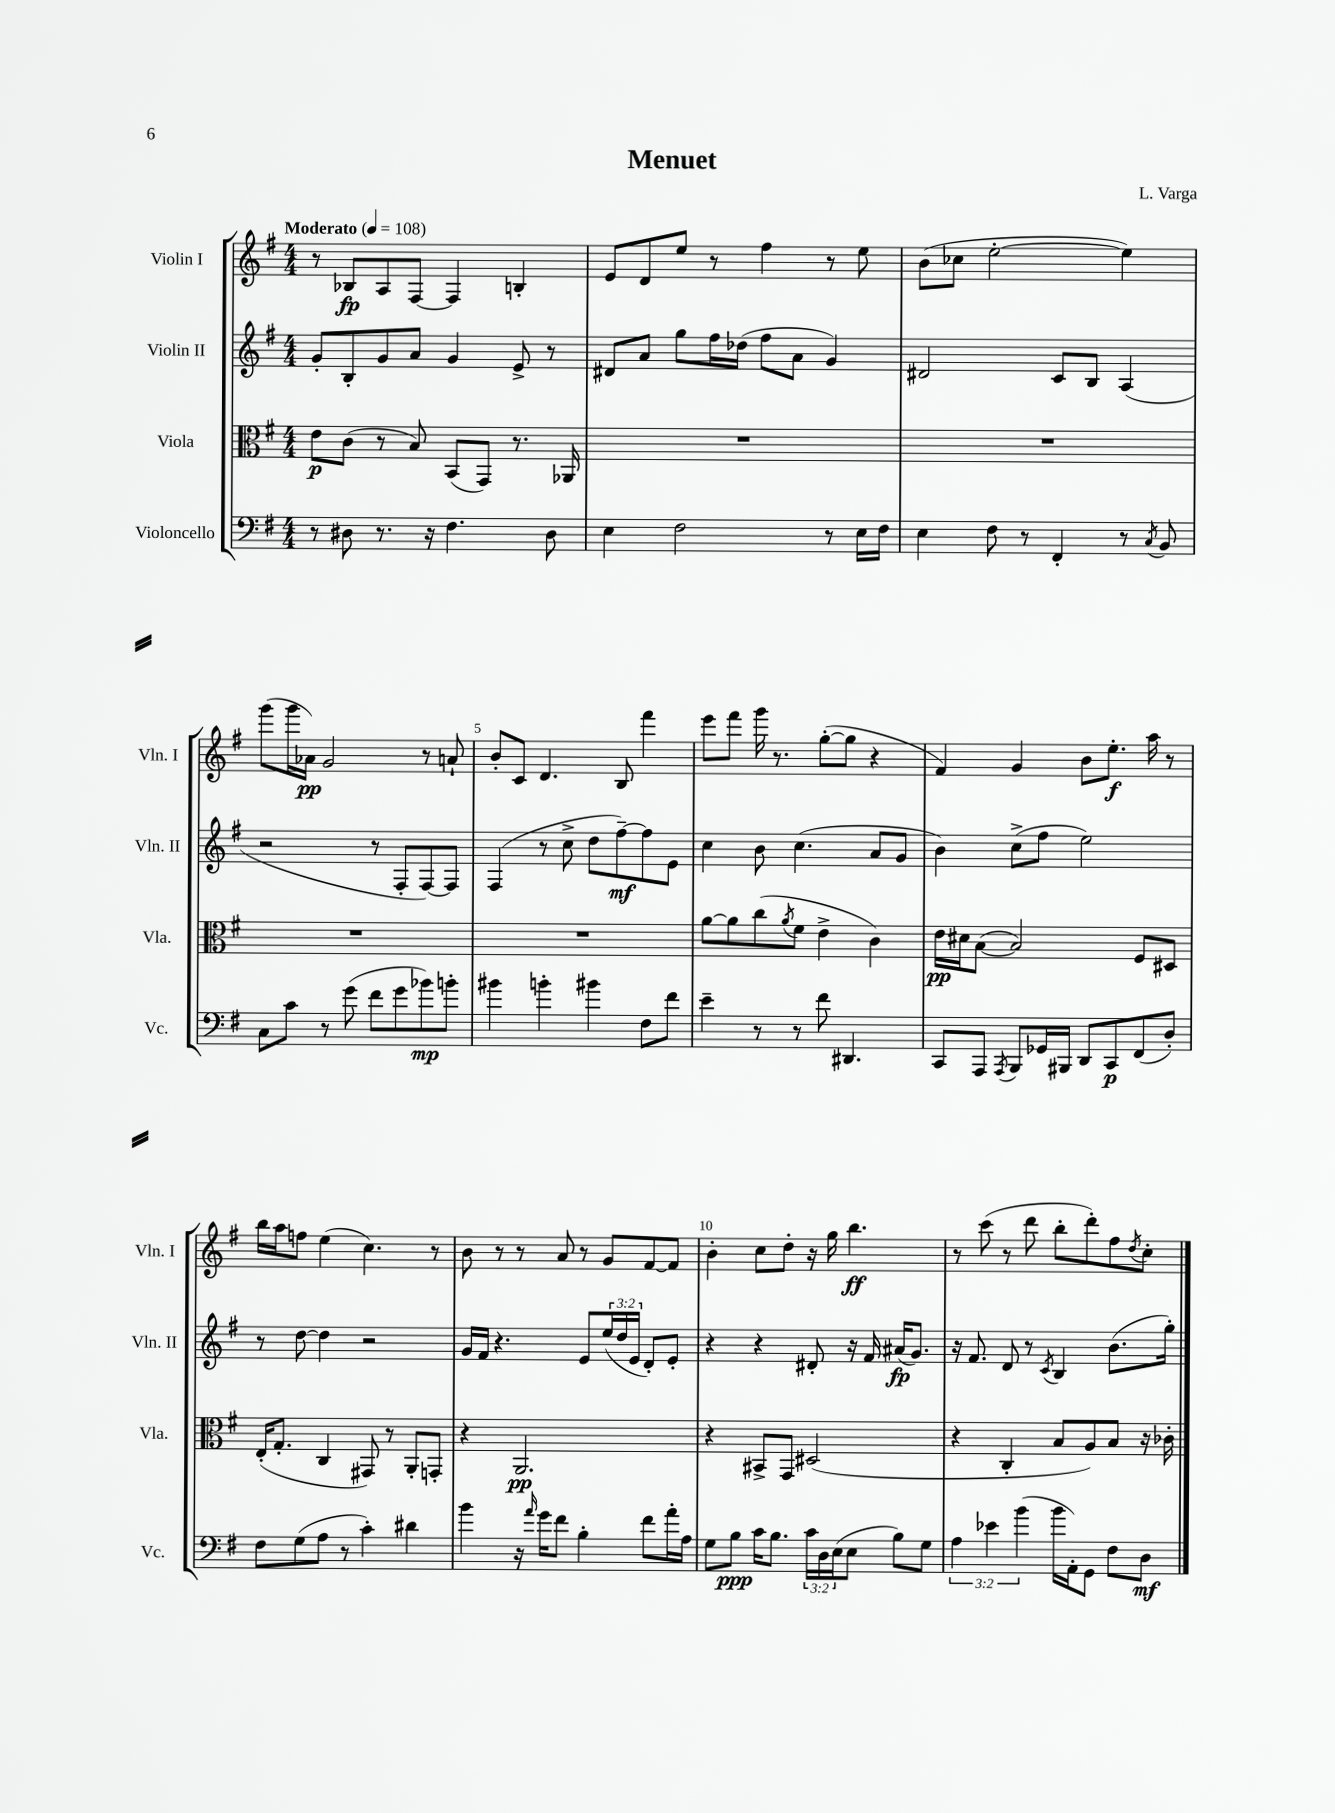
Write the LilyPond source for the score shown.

\header { title = "Menuet" composer = "L. Varga" }
<<
\new StaffGroup <<
\new Staff = "s0" \with { instrumentName = "Violin I" shortInstrumentName = "Vln. I" } {
    \clef treble \key g \major \numericTimeSignature \time 4/4 \tempo "Moderato" 4 = 108
    r8 bes8\fp a8 fis8~ fis4 b4-. |
    e'8 d'8 e''8 r8 fis''4 r8 e''8 |
    b'8( ces''8 e''2~-. e''4) |
    g'''8( g'''16 aes'16\pp) g'2 r8 a'8-! |
    b'8-. c'8 d'4. b8 fis'''4 |
    e'''8 fis'''8 g'''16 r8. g''8~-.( g''8 r4 |
    fis'4) g'4 b'8 e''8.-.\f a''16 r8 |
    b''16 a''16 f''8 e''4( c''4.) r8 |
    b'8 r8 r8 a'8 r8 g'8 fis'8~ fis'8 |
    b'4-. c''8 d''8-. r16 g''16 b''4.\ff |
    r8 c'''8( r8 d'''8 b''8-. d'''8-.) fis''8 \acciaccatura { d''8 } c''8-. \bar "|." |
}
\new Staff = "s1" \with { instrumentName = "Violin II" shortInstrumentName = "Vln. II" } {
    \clef treble \key g \major \numericTimeSignature \time 4/4 \override Staff.TupletNumber.text = #tuplet-number::calc-fraction-text
    g'8-. b8-. g'8 a'8 g'4 e'8-> r8 |
    dis'8 a'8 g''8 fis''16 des''16( fis''8 a'8 g'4) |
    dis'2 c'8 b8 a4( |
    r2 r8 fis8-. fis8~) fis8 |
    fis4( r8 c''8-> d''8 fis''8~--\mf) fis''8 e'8 |
    c''4 b'8 c''4.( a'8 g'8 |
    b'4) c''8->( fis''8 e''2) |
    r8 d''8~ d''4 r2 |
    g'16 fis'16 r4. e'8 \tuplet 3/2 { e''16( d''16 e'16 } d'8-.) e'8-. |
    r4 r4 dis'8-. r16 fis'16 ais'16\fp( g'8.) |
    r16 fis'8. d'8 r8 \acciaccatura { c'8 } b4 b'8.( g''16-.) \bar "|." |
}
\new Staff = "s2" \with { instrumentName = "Viola" shortInstrumentName = "Vla." } {
    \clef alto \key g \major \numericTimeSignature \time 4/4
    e'8\p c'8( r8 b8) b,8( g,8) r8. aes,16 |
    R1 |
    R1 |
    R1 |
    R1 |
    a'8~ a'8 c''8( \acciaccatura { a'8 } fis'8 e'4-> c'4) |
    e'16\pp dis'16 b8~( b2) fis8 dis8 |
    e16-.( g8.-. c4 gis,8) r8 a,8-. g,8-. |
    r4 a,2.\pp |
    r4 bis,8-> g,8 dis2( |
    r4 c4-. b8 a8) b8 r16 ces'16-. \bar "|." |
}
\new Staff = "s3" \with { instrumentName = "Violoncello" shortInstrumentName = "Vc." } {
    \clef bass \key g \major \numericTimeSignature \time 4/4 \override Staff.TupletNumber.text = #tuplet-number::calc-fraction-text
    r8 dis8 r8. r16 fis4. dis8 |
    e4 fis2 r8 e16 fis16 |
    e4 fis8 r8 fis,4-. r8 \acciaccatura { c8 } b,8 |
    c8 c'8 r8 g'8( fis'8 g'8 bes'8\mp) b'8-. |
    bis'4 b'4-. bis'4 fis8 fis'8 |
    e'4-- r8 r8 fis'8 dis,4. |
    c,8 a,,8 \acciaccatura { a,,8 } b,,8 ges,16 bis,,16 d,8 c,8\p fis,8( d8-.) |
    fis8 g8( a8 r8 c'4-.) dis'4 |
    b'4 r16 \grace { a'16 } g'16 fis'8 b4-. fis'8 a'16-. a16 |
    g8 b8\ppp c'16 b8. \tuplet 3/2 { c'16 d16 e16( } e8 b8) g8 |
    \tuplet 3/2 { a4 ees'4 b'4( } b'16 a,16-.) g,8 fis8 d8\mf \bar "|." |
}
>>
>>
\layout { \context { \Score \override BarNumber.break-visibility = ##(#f #t #t) barNumberVisibility = #(every-nth-bar-number-visible 5) } }
